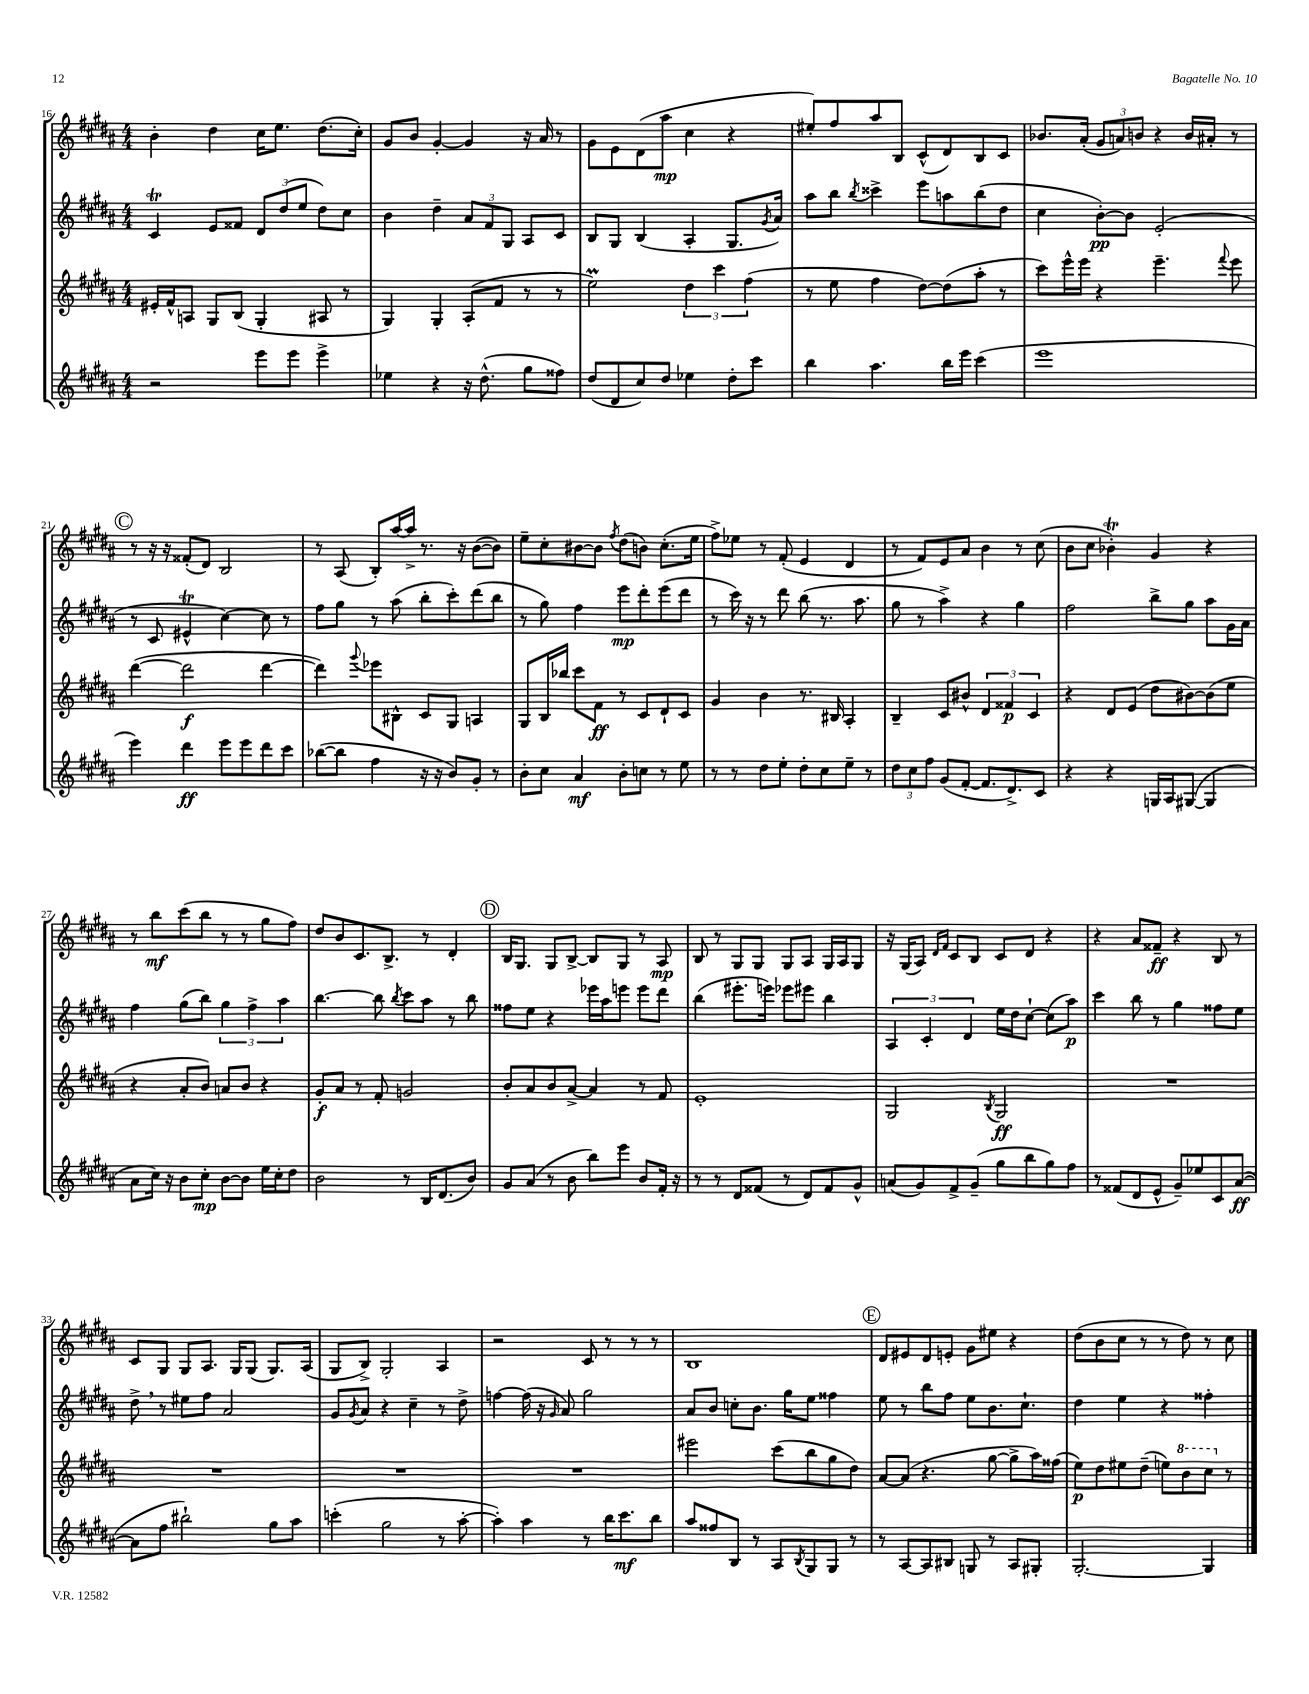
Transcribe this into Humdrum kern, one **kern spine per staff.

**kern	**kern	**kern	**kern
*staff4	*staff3	*staff2	*staff1
*clefG2	*clefG2	*clefG2	*clefG2
*k[f#c#g#d#a#]	*k[f#c#g#d#a#]	*k[f#c#g#d#a#]	*k[f#c#g#d#a#]
*M4/4	*M4/4	*M4/4	*M4/4
2r	16e#'	4c#	4b'
.	16f#^^	.	.
.	8A	.	.
.	8G#	8e	4dd#
.	(8B	8f##	.
8eee	4G#'	12d#	16cc#
.	.	.	8.ee
.	.	(12dd#	.
8eee	.	.	.
.	.	12ee	.
4eee^	8A#	8dd#)	(8.dd#
.	8r	8cc#	.
.	.	.	16cc#')
=	=	=	=
4ee-	4G#)	4b	8g#
.	.	.	8b
4r	4G#'	4dd#~	[4g#'
16r	(8A#'	12a#	4g#]
(8.dd#^^	.	.	.
.	.	12f#	.
.	8f#	.	.
.	.	12G#	.
8gg#	8r	8A#	16r
.	.	.	16a#
8ff##)	8r	8c#	8r
=	=	=	=
(8dd#	2ee)	8B	8g#
8d#	.	8G#	8e
8cc#)	.	(4B	(8d#
8dd#	.	.	8aa#
4ee-	6dd#	4A#'	4cc#
.	6ccc#	.	.
8dd#'	.	8.G#	4r
.	(6ff#	.	.
8ccc#	.	.	.
.	.	8qg#	.
.	.	16a#)	.
=	=	=	=
4bb	8r	8aa#	8ee#')
.	8ee	8bb	8ff#
.	.	8qbb	.
4.aa#	4ff#	4ccc##^	8aa#
.	.	.	8B
.	[8dd#)	8eee	(8c#^^
16bb	(8dd#]	8aa	8d#)
16eee	.	.	.
(4ccc#	8aa#'	(8bb	8B
.	8r	8dd#	8c#
=	=	=	=
1eee	8ccc#)	4cc#	8.b-
.	16eee^^	.	.
.	16eee	.	(16a#'
.	4r	[8b')	12g#
.	.	.	12a)
.	.	8b]	.
.	.	.	12b
.	4.eee~	(2e'	4r
.	.	.	16b
.	.	.	16a#'
.	8qqfff#	.	.
.	8eee	.	8r
=	=	=	=
4eee)	([4ddd#	8r	8r
.	.	8c#	16r
.	.	.	16r
4ddd#	2ddd#]	4e#^^	(8f##'
.	.	.	8d#)
8eee	.	[4cc#)	2B
8eee	.	.	.
8ddd#	[4ddd#	8cc#]	.
8ccc#	.	8r	.
=	=	=	=
([8bb-	4ddd#])	8ff#	8r
8bb-]	.	8gg#	(8A#
.	8qqggg#	.	.
4ff#	8eee-	8r	8B')
.	8B#^^	(8aa#	[16aa#
.	.	.	16aa#^]
16r	8c#	8bb'	8.r
16r	.	.	.
8b)	8G#	8ccc#')	.
.	.	.	16r
8g#'	4A	(8ddd#	([8b
8r	.	8bb	8b])
=	=	=	=
8b'	8G#	8r	8ee~
8cc#	16B	8gg#)	8cc#'
.	16bb-	.	.
4a#	8ccc#	4ff#	[8b#
.	8f#	.	8b#]
.	.	.	8qff#
8b'	8r	8eee	(8dd#
8cc	8c#	8ddd#'	8b)
8r	8d#`	(8eee	(8.cc#'
8ee	8c#	8ddd#	.
.	.	.	16ee
=	=	=	=
8r	4g#	8r	8ff#^)
8r	.	16ccc#)	8ee-
.	.	16r	.
8dd#	4b	8r	8r
8ee'	.	8ddd#	(8f#'
8dd#'	8.r	(8bb	4e
8cc#	.	8.r	.
.	16B#	.	.
8ee~	4A#'	.	4d#
.	.	8.aa#	.
8r	.	.	.
=	=	=	=
12dd#	4B~	8gg#	8r
12cc#	.	.	.
.	.	8r	8f#)
12ff#	.	.	.
(8g#	8c#	4aa#^)	8e
[8f#'	8b#^^	.	8a#
8.f#]	6d#	4r	4b
.	6f##	.	.
8.d#^)	.	.	.
.	.	4gg#	8r
.	6c#	.	.
8c#	.	.	(8cc#
=	=	=	=
4r	4r	2ff#	8b
.	.	.	8cc#
4r	8d#	.	4b-')
.	(8e	.	.
16G	8dd#	8bb^	4g#
16A#	.	.	.
([8G#	[8b#)	8gg#	.
4G#]	(8b#]	8aa#	4r
.	8ee	16g#	.
.	.	16a#	.
=	=	=	=
8a#	4r	4ff#	8r
16cc#)	.	.	8bb
16r	.	.	.
8b	8a#'	(8gg#	(8ccc#
8cc#'	8b)	8bb)	8bb
[8b	8a	6gg#	8r
8b]	8b	.	8r
.	.	6ff#^	.
16ee	4r	.	8gg#
16cc#'	.	.	.
.	.	6aa#	.
8dd#	.	.	8ff#)
=	=	=	=
2b	8g#'	[4.bb	8dd#
.	8a#	.	8b
.	8r	.	8.c#
.	8f#'	8bb]	.
.	.	.	8.B^
.	.	8qbb	.
8r	2g	8ccc#	.
16B	.	8aa#	8r
(8.d#	.	.	.
.	.	8r	4d#'
8b)	.	8bb	.
=	=	=	=
8g#	8b'	8ff##	16B
.	.	.	8.G#
(8a#	8a#	8ee	.
8r	8b	4r	8G#
8b	[8a#^	.	[8B^
8bb)	4a#]	16eee-	8B]
.	.	16aa#	.
8eee	.	8eee	8G#
8b	8r	8eee	8r
16f#'	8f#	8ddd#	8A#
16r	.	.	.
=	=	=	=
8r	1e'	(4bb	8B
8r	.	.	8r
8d#	.	8.eee#'	8G#
(8f##	.	.	8G#
.	.	16eee)	.
8r	.	8eee-	8G#
8d#)	.	8eee#	8A#
8f##	.	4bb	16G#
.	.	.	16A#
8g#^^	.	.	8G#
=	=	=	=
(8a	2G#	6A#	16r
.	.	.	(16G#
8g#)	.	.	8A#)
.	.	6c#'	.
.	.	.	16qqd#
.	.	.	16qqf#
8f#^	.	.	8c#
.	.	6d#	.
(8g#~	.	.	8B
.	8qB	.	.
8gg#	2G#	16ee	8c#
.	.	16dd#	.
8bb	.	[8cc#`	8d#
8gg#)	.	(8cc#]	4r
8ff#	.	8aa#)	.
=	=	=	=
8r	1r	4ccc#	4r
(8f##	.	.	.
8d#	.	8bb	8a#
8e^^	.	8r	8f##~
8g#~)	.	4gg#	4r
8ee-	.	.	.
8c#	.	8ff##	8B
([8a#	.	8ee	8r
=	=	=	=
8a#]	1r	8dd#^	8c#
8ff#	.	8r	8G#
2bb#`)	.	8ee#	8G#
.	.	8ff#	8.A#
.	.	2a#	.
.	.	.	16G#
.	.	.	(8G#
8gg#	.	.	8.G#)
8aa#	.	.	.
.	.	.	(16A#
=	=	=	=
(4ccc'	1r	8g#	8G#
.	.	8qg#	.
.	.	8a#	8B^)
2gg#	.	4r	2G#'
.	.	4cc#~	.
8r	.	8r	4A#
[8aa#'	.	8dd#^	.
=	=	=	=
4aa#'])	1r	[4ff	2r
4aa#	.	(16ff]	.
.	.	16r	.
.	.	16qqg#	.
.	.	8a#)	.
8r	.	2gg#	8c#
16bb	.	.	8r
8.ccc#	.	.	.
.	.	.	8r
8bb	.	.	8r
=	=	=	=
8aa#	2eee#	8a#	1B
8ff##	.	8b	.
8B	.	8cc'	.
8r	.	8.b	.
8A#	(8ccc#	.	.
.	.	16gg#	.
8qB	.	.	.
8G#	8bb	8ee	.
8G#	8gg#	4ff##	.
8r	8dd#)	.	.
=	=	=	=
8r	[8a#	8ee	8d#
[8A#	(8a#]	8r	8e#
8A#]	4.r	8bb	8d#
8B#	.	8ff#	8e'
8G	.	8ee	8g#
8r	[8gg#	8.b	8ee#
8A#	8gg#^]	.	4r
.	.	8.cc#`	.
8G#'	16aa#)	.	.
.	(16ff##	.	.
=	=	=	=
[2.G#'	8ee)	4dd#	(8dd#
.	8dd#	.	8b
.	8ee#	4ee	8cc#
.	(8dd#~	.	8r
.	8ee)	4r	8r
.	8bb	.	8dd#)
4G#]	8ccc#	4ff##'	8r
.	8r	.	8cc#
==	==	==	==
*-	*-	*-	*-
